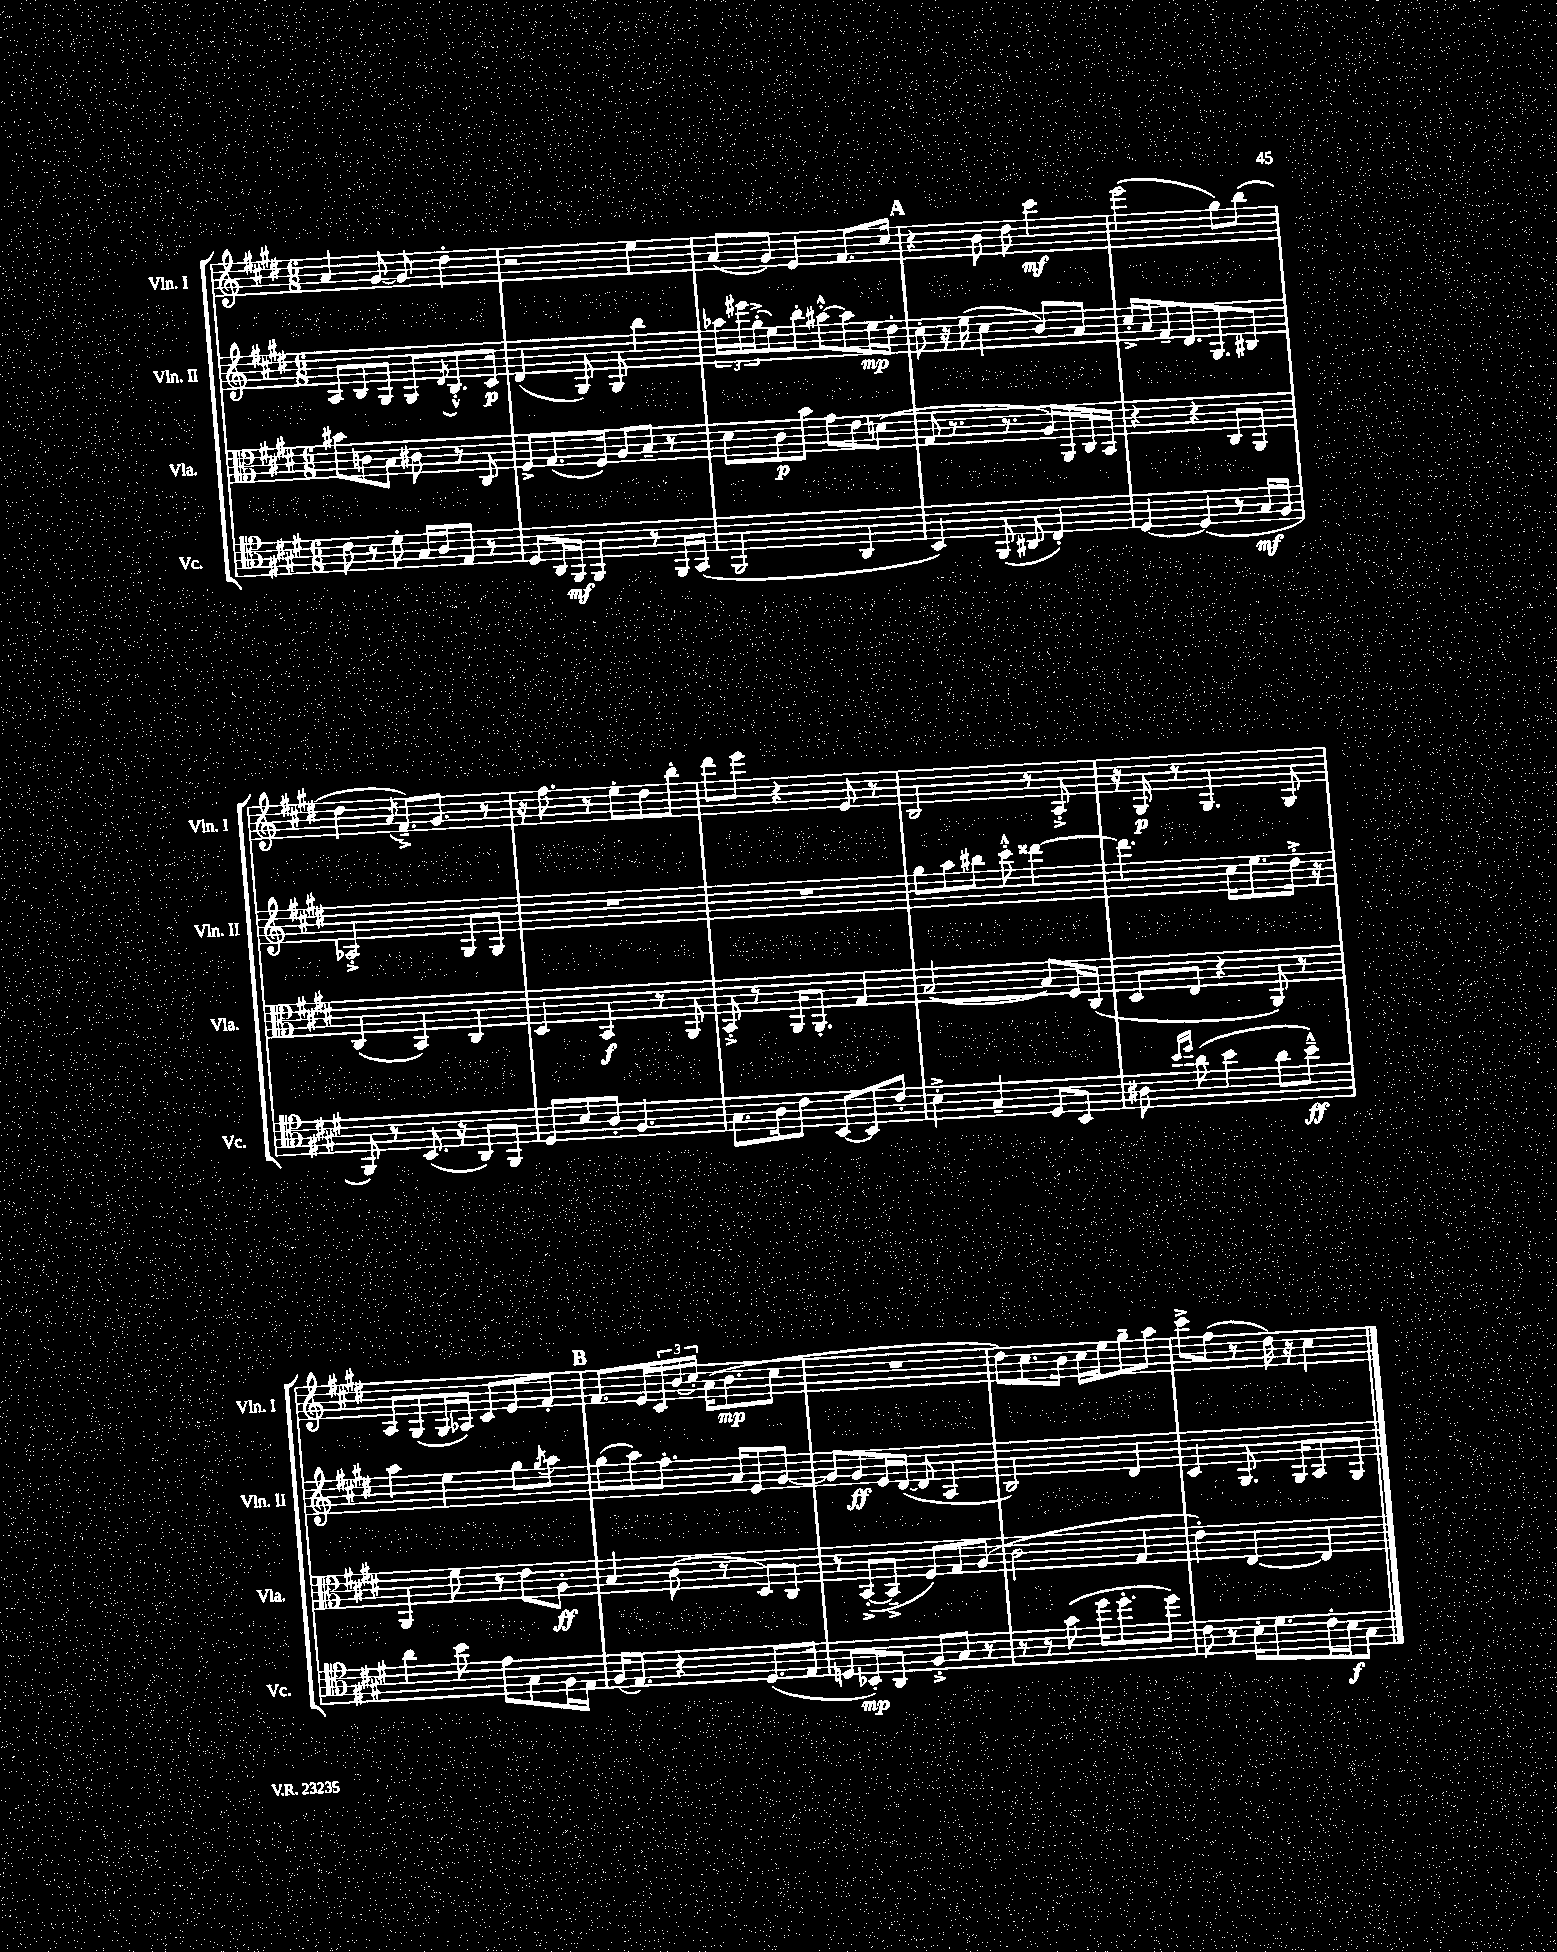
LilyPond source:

<<
\new StaffGroup <<
\new Staff = "s0" \with { instrumentName = "Vln. I" shortInstrumentName = "Vln. I" } {
    \clef treble \key e \major \numericTimeSignature \time 6/8
    a'4 gis'8~ gis'8 dis''4-. |
    r2 e''4 |
    a'8( gis'8) e'4 fis'8. cis''16 |
    \mark \markup { \bold "A" } r4 b'8 dis''8 cis'''4\mf |
    e'''2( gis''8) b''8( |
    dis''4 \acciaccatura { a'8 } fis'8.--->) gis'8. r8 |
    r16 fis''8. r8 e''8-. dis''8 b''8-. |
    dis'''8 e'''8 r4 e'8 r8 |
    b2 r8 a8-.-> |
    r16 gis16\p r8 gis4. gis8 |
    a8 gis8( gis16 aes16) cis'8 e'8 fis'8-. |
    \mark \markup { \bold "B" } fis'8. e'16 \tuplet 3/2 { cis'16 b'16( cis''16-.) } a'16( b'8.\mp cis''8 |
    R2. |
    dis''8) cis''8. b'16 cis''16 e''16 gis''8-- a''8 |
    cis'''8-> fis''8( r8 dis''16) r16 cis''4 \bar "|." |
}
\new Staff = "s1" \with { instrumentName = "Vln. II" shortInstrumentName = "Vln. II" } {
    \clef treble \key e \major \numericTimeSignature \time 6/8
    a8 b8 gis8 gis8 \acciaccatura { dis'8 } b8.-.-^ cis'16\p |
    dis'4( gis8) gis8 b''4 |
    \tuplet 3/2 { aes''16 eis'''16 gis''16-.->( } e''8) b''8-. ais''8~-.-^ ais''8 e''16\mp dis''16-. |
    \mark \markup { \bold "A" } cis''8-. r16 e''16( cis''4 b'8) a'8 |
    cis''16-.-> a'16 fis'8-- dis'8. gis8. bis8 |
    aes2-.-> gis8 gis8 |
    R2. |
    R2. |
    gis''8 a''8 bis''8 cis'''8-.-^ disis'''4~ |
    disis'''4. cis''16 e''8. dis''16-.-> r16 |
    a''4 e''4 gis''8 \acciaccatura { gis''8 } a''8 |
    \mark \markup { \bold "B" } gis''8( a''8) fis''8.-. a'16 e'8 gis'8~ |
    gis'8 gis'8\ff e'16 dis'16~( dis'8 a4 |
    b2) dis'4 |
    cis'4 gis8. gis16 a8 gis8 \bar "|." |
}
\new Staff = "s2" \with { instrumentName = "Vla." shortInstrumentName = "Vla." } {
    \clef alto \key e \major \numericTimeSignature \time 6/8
    bis'8 c'8 b8 cis'8 r8 cis8 |
    fis8-> gis8.( fis16) a8 b8-- r8 |
    dis'8 cis'8\p b'8 gis'8 e'8 d'8( |
    \mark \markup { \bold "A" } gis8 r8. r8. a16) a,16 cis16 b,16 |
    r4 r4 cis8 a,8 |
    cis4( b,4) cis4 |
    dis4 b,4\f r8 a,8 |
    b,8-.-> r8 a,16 a,8.-. gis4 |
    b2~( b8) fis16 cis16( |
    dis8 e8 r4 a,8) r8 |
    a,4 fis'8 r8 e'8 a8-.\ff |
    \mark \markup { \bold "B" } b4 cis'8( r8 dis8) cis8 |
    r8 b,8~-.->( b,8---> fis8) gis8 a8( |
    cis'2 gis4 |
    e'4-.) e4~ e4 \bar "|." |
}
\new Staff = "s3" \with { instrumentName = "Vc." shortInstrumentName = "Vc." } {
    \clef tenor \key e \major \numericTimeSignature \time 6/8
    cis'8 r8 dis'8-. gis16 a16 e8 r8 |
    dis8 a,16 fis,16\mf fis,4 r8 fis,16 gis,16( |
    fis,2 a,4 |
    \mark \markup { \bold "A" } b,4) fis,8( ais,8 cis4-.) |
    dis4~ dis4( r8 gis16\mf fis16 |
    fis,8) r8 b,8.( r16 a,8) fis,8 |
    dis8 b8 a8-. fis4. |
    gis8. a16 cis'8 b,8~ b,8 cis'8-. |
    b4-.-> gis4-- dis8 b,8 |
    ais8 \grace { b'16 dis''16 } a'8( b'4 a'8 b'8---^\ff) |
    a'4 b'8 e'8 gis8 fis16 e16 |
    \mark \markup { \bold "B" } fis16( e8.) r4 dis8.( e16 |
    d8 bes,8-.\mp) a,8 fis8-.-> gis8 r8 |
    r8 r8 gis'8( dis''16 dis''8.-. dis''8) |
    cis'8 r8 b16-. dis'8. cis'16-. b16\f gis8 \bar "|." |
}
>>
>>
\layout { \context { \Score \remove "Bar_number_engraver" } }
